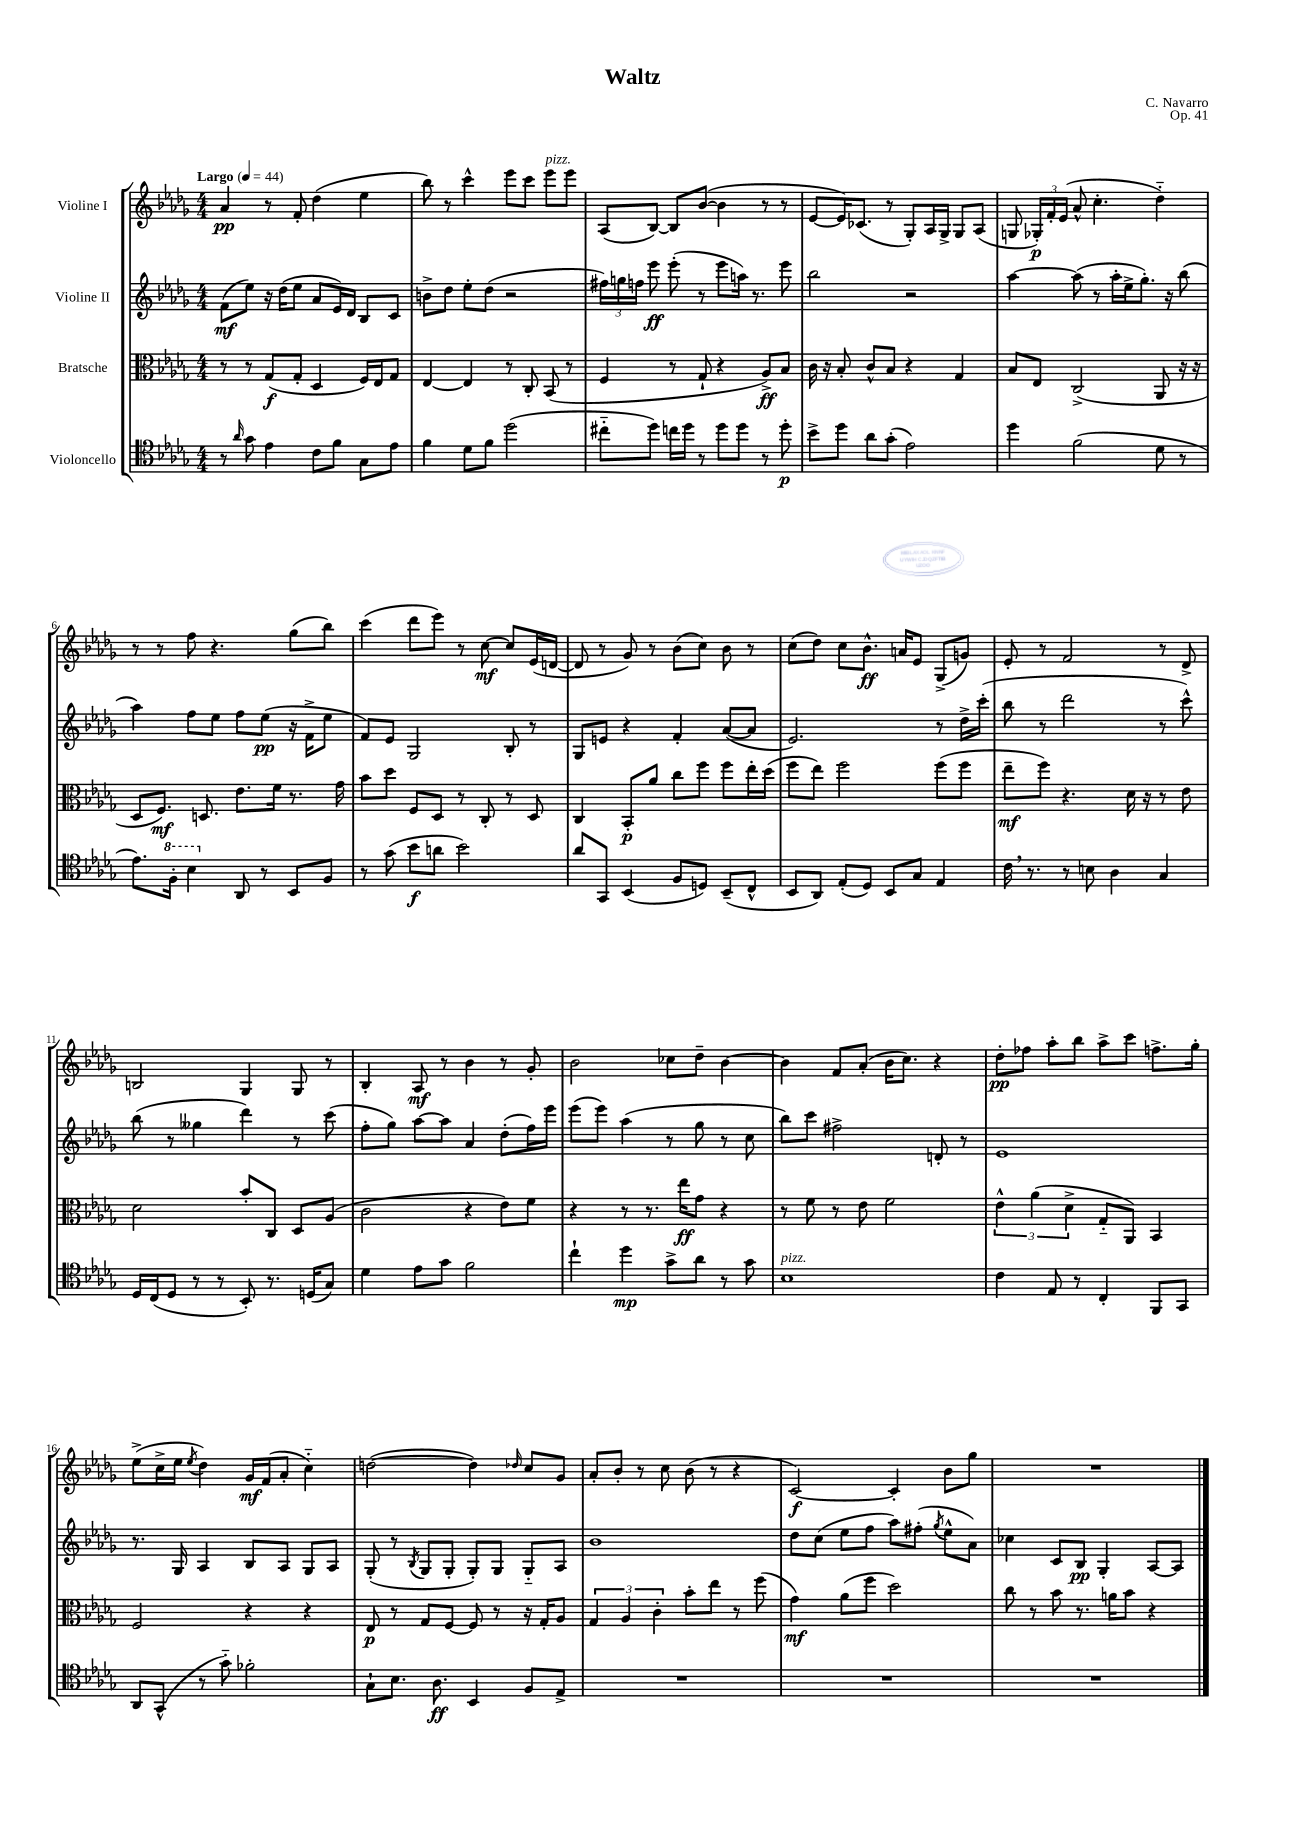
\header { title = "Waltz" composer = "C. Navarro" opus = "Op. 41" }
<<
\new StaffGroup <<
\new Staff = "s0" \with { instrumentName = "Violine I" } {
    \clef treble \key des \major \numericTimeSignature \time 4/4 \tempo "Largo" 4 = 44
    \autoBeamOff aes'4\pp r8 f'8-. des''4( ees''4 |
    bes''8) r8 c'''4-^ ees'''8[ c'''8] ees'''8[^\markup { \italic "pizz." } ees'''8] |
    aes8[( bes8]~) bes8[ bes'8]~( bes'4 r8 r8 |
    ees'8[~ ees'16) ces'8.]( r8 ges8[-.) aes16 ges16]-> ges8[ aes8]( |
    g8 \tuplet 3/2 { ges16[-.\p) f'16-. ees'16]( } aes'8-^ c''4.-. des''4-_) |
    r8 r8 f''8 r4. ges''8[( bes''8]) |
    c'''4( des'''8[ ees'''8]) r8 c''8~\mf c''8[ ees'16( d'16]~ |
    d'8 r8 ges'8) r8 bes'8[( c''8]) bes'8 r8 |
    c''8[( des''8]) c''8[ bes'8.]-^\ff a'16[ ees'8] ges8[->( g'8]) |
    ees'8-. r8 f'2 r8 des'8-> |
    b2 ges4 ges8 r8 |
    bes4-. aes8\mf r8 bes'4 r8 ges'8-. |
    bes'2 ces''8[ des''8]-- bes'4~ |
    bes'4 f'8[ aes'8]-.( bes'16[ c''8.]) r4 |
    des''8[-.\pp fes''8] aes''8[-. bes''8] aes''8[-> c'''8] f''8.[-> ges''16]-. |
    ees''8[->( c''16-> ees''16] \acciaccatura { ees''8 } des''4) ges'16[\mf f'16( aes'8]-. c''4-_) |
    d''2~( d''4) \grace { des''16 } c''8[ ges'8] |
    aes'8[-. bes'8]-. r8 c''8 bes'8( r8 r4 |
    c'2~\f) c'4-. bes'8[ ges''8] |
    R1 \bar "|." |
}
\new Staff = "s1" \with { instrumentName = "Violine II" } {
    \clef treble \key des \major \numericTimeSignature \time 4/4
    \autoBeamOff f'8[\mf( ees''8]) r16 des''16[( ees''8] aes'8[ ees'16) des'16] bes8[ c'8] |
    b'8[-> des''8] ees''8[-. des''8]( r2 |
    \tuplet 3/2 { fis''16[) g''16 f''16] } ees'''8\ff ees'''8-.( r8 ees'''8[ a''16]) r8. ees'''8 |
    bes''2 r2 |
    aes''4~ aes''8( r8 aes''16[-. ees''16-> ges''8.]-.) r16 bes''8( |
    aes''4) f''8[ ees''8] f''8[ ees''8]\pp( r16 f'16[-> ees''8] |
    f'8[) ees'8] ges2 bes8-. r8 |
    ges8[ e'8] r4 f'4-. aes'8[~( aes'8] |
    ees'2.) r8 des''16[-> c'''16]-.( |
    bes''8 r8 des'''2 r8 c'''8-^) |
    bes''8( r8 geses''4 des'''4) r8 c'''8( |
    f''8[-. ges''8]) aes''8[~ aes''8] aes'4 des''8[-.( f''16) ees'''16] |
    ees'''8[( ees'''8]) aes''4( r8 ges''8 r8 c''8 |
    bes''8[) c'''8] fis''2-> d'8-. r8 |
    ees'1 |
    r8. ges16 aes4 bes8[ aes8] ges8[ aes8] |
    ges8-.( r8 \acciaccatura { bes8 } ges8[ ges8]-. ges8[-.) ges8] ges8[-_ aes8] |
    bes'1 |
    des''8[ c''8]( ees''8[ f''8] aes''8[) fis''8]-.( \acciaccatura { ges''8 } ees''8[-^ aes'8]) |
    ces''4 c'8[ bes8]\pp ges4-. aes8[~ aes8] \bar "|." |
}
\new Staff = "s2" \with { instrumentName = "Bratsche" } {
    \clef alto \key des \major \numericTimeSignature \time 4/4
    \autoBeamOff r8 r8 ges8[\f( ges8]-. des4 f16[) ees16 ges8] |
    ees4~ ees4 r8 c8-. bes,8( r8 |
    f4 r8 ges8-! r4 aes8[->\ff) bes8] |
    c'16 r16 bes8-. c'8[-^ bes8] r4 ges4 |
    bes8[ ees8] c2->( aes,8 r16 r16 |
    des8[ f8.]\mf) d8. ees'8.[ f'16] r8. ges'16 |
    bes'8[ des''8] f8[ des8] r8 c8-. r8 des8 |
    c4 bes,8[-.\p aes'8] c''8[ f''8] f''8[ ees''16-. des''16]( |
    f''8[ ees''8]) f''2 f''8[( f''8] |
    ees''8[--\mf f''8]) r4. des'16 r16 r8 ees'8 |
    des'2 bes'8[-. c8] des8[ aes8]( |
    c'2 r4 ees'8[) f'8] |
    r4 r8 r8. ees''16[\ff ges'8] r4 |
    r8 f'8 r8 ees'8 f'2 |
    \tuplet 3/2 { ees'4-^ aes'4( des'4-> } ges8[-_ aes,8]) bes,4 |
    f2 r4 r4 |
    ees8\p r8 ges8[ f8]~ f8 r8 r16 ges16[-. aes8] |
    \tuplet 3/2 { ges4 aes4 c'4-. } bes'8[-. ees''8] r8 f''8( |
    ges'4\mf) aes'8[( f''8] des''2) |
    c''8 r8 bes'8 r8. a'16[ bes'8] r4 \bar "|." |
}
\new Staff = "s3" \with { instrumentName = "Violoncello" } {
    \clef tenor \key des \major \numericTimeSignature \time 4/4
    \autoBeamOff r8 \grace { aes'16 } ges'8 ees'4 c'8[ f'8] ges8[ ees'8] |
    f'4 des'8[ f'8] des''2( |
    cis''8[-_ des''8]) c''16[ des''16] r8 des''8[ des''8] r8 des''8-.\p |
    bes'8[-> des''8] aes'8[ ges'8]-.( ees'2) |
    des''4 f'2( des'8 r8 |
    ees'8.[) \ottava #1 f'16]-. bes'4 \ottava #0 aes,8 r8 bes,8[ f8] |
    r8 ges'8( bes'8[\f a'8] bes'2) |
    aes'8[ ges,8] bes,4( f8[ d8]) bes,8[--( c8]-^ |
    bes,8[ aes,8]) ees8[-.( des8]) bes,8[ ges8] ees4 |
    c'16 \breathe r8. r8 b8 aes4 ges4 |
    des16[ c16( des8] r8 r8 bes,8-.) r8. d16[( ges8]) |
    des'4 ees'8[ ges'8] f'2 |
    c''4-! des''4\mp ges'8[-> aes'8] r8 ges'8 |
    bes1^\markup { \italic "pizz." } |
    c'4 ees8 r8 c4-. f,8[ ges,8] |
    aes,8[ ges,8]-^( r8 ges'8-_) fes'2-. |
    ges8[-! bes8.] aes8.\ff bes,4 f8[ ees8]-> |
    R1 |
    R1 |
    R1 \bar "|." |
}
>>
>>
